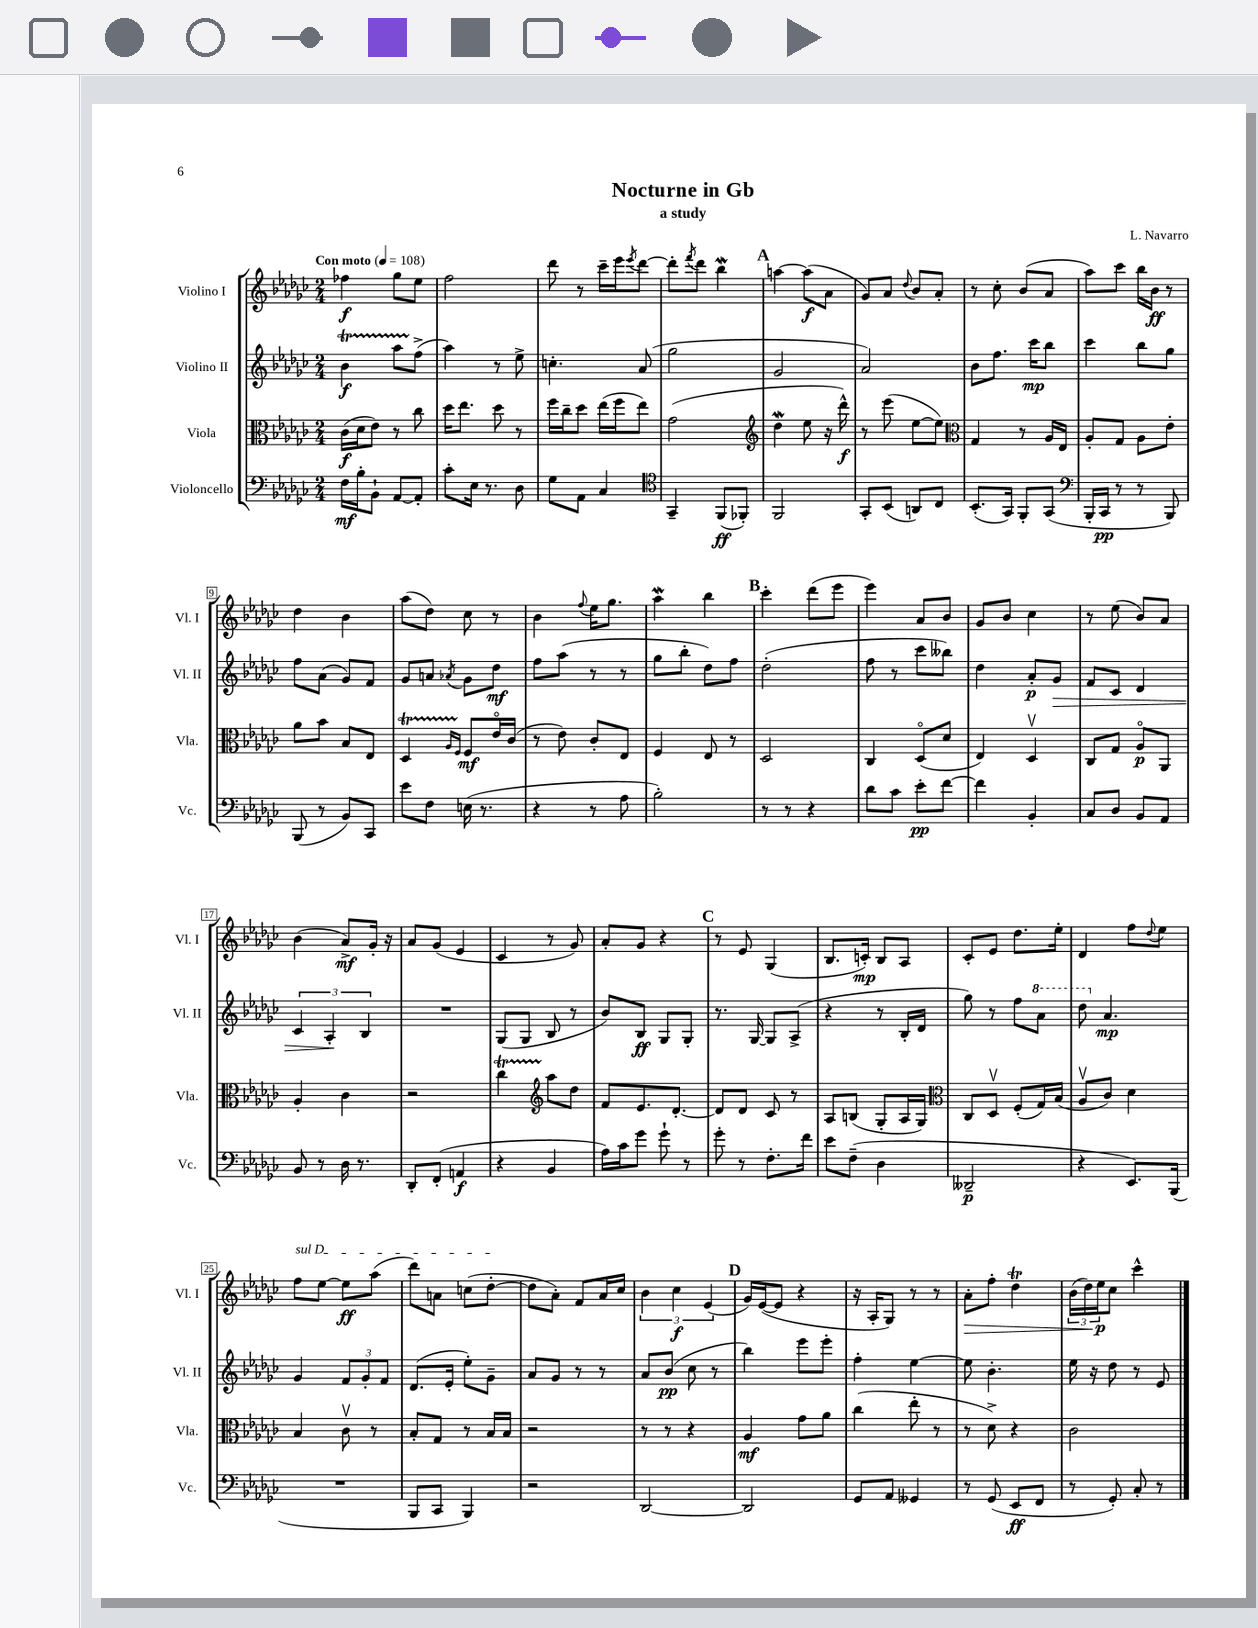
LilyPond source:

\header { title = "Nocturne in Gb" composer = "L. Navarro" subtitle = "a study" }
<<
\new StaffGroup <<
\new Staff = "s0" \with { instrumentName = "Violino I" shortInstrumentName = "Vl. I" } {
    \clef treble \key ges \major \numericTimeSignature \time 2/4 \tempo "Con moto" 4 = 108
    fes''4\f ges''8 ees''8 |
    f''2 |
    des'''8 r8 ces'''16-- ees'''16 \acciaccatura { ees'''8 } des'''8~ |
    des'''8-. \acciaccatura { f'''8 } des'''8 bes''4\mordent |
    \mark \markup { \bold "A" } a''4~ a''8\f( aes'8 |
    ges'8) aes'8 \appoggiatura { des''8 } bes'8 aes'8-. |
    r8 ces''8-. bes'8( aes'8 |
    aes''8) ces'''8 bes''16 bes'16\ff r8 |
    des''4 bes'4 |
    aes''8( des''8) ces''8 r8 |
    bes'4 \appoggiatura { f''8 } ees''16 ges''8. |
    aes''4\mordent bes''4 |
    \mark \markup { \bold "B" } ces'''4-. des'''8( ees'''8 |
    ees'''4) aes'8 bes'8 |
    ges'8 bes'8 ces''4 |
    r8 ees''8( bes'8) aes'8 |
    bes'4( aes'8->\mf) ges'16-. r16 |
    aes'8 ges'8( ees'4 |
    ces'4 r8 ges'8) |
    aes'8-. ges'8 r4 |
    \mark \markup { \bold "C" } r8 ees'8 ges4( |
    bes8. c'16-.\mp) bes8 aes8 |
    ces'8-. ees'8 des''8. ees''16-. |
    des'4 f''8 \appoggiatura { des''8 } ees''8 |
    \once \override TextSpanner.bound-details.left.text = \markup { \italic "sul D" } f''8\startTextSpan ees''8~ ees''8\ff aes''8( |
    des'''8) a'8 c''8( des''8~-.\stopTextSpan |
    des''8 aes'8-.) f'8 aes'16 ces''16 |
    \tuplet 3/2 { bes'4 ces''4\f ees'4( } |
    \mark \markup { \bold "D" } ges'16) ees'16~( ees'8 r4 |
    r16 aes16-. ges8) r8 r8 |
    aes'8-.\> f''8-. des''4\trill |
    \tuplet 3/2 { bes'16( des''16\!) ees''16\p } ces''8 ces'''4-^ \bar "|." |
}
\new Staff = "s1" \with { instrumentName = "Violino II" shortInstrumentName = "Vl. II" } {
    \clef treble \key ges \major \numericTimeSignature \time 2/4
    bes'4\startTrillSpan\f aes''8 f''8->\stopTrillSpan( |
    aes''4) r8 ees''8-> |
    c''4.-. aes'8( |
    ges''2 |
    \mark \markup { \bold "A" } ges'2 |
    aes'2) |
    bes'8 f''8. ces'''16\mp bes''8 |
    ces'''4 bes''8 ges''8 |
    f''8 aes'8( ges'8) f'8 |
    ges'8 a'8 \acciaccatura { aes'8 } ges'8 des''8\mf |
    f''8 aes''8( r8 r8 |
    ges''8 bes''8-. des''8) f''8 |
    \mark \markup { \bold "B" } des''2-.( |
    f''8 r8 ces'''8 beses''8) |
    des''4 aes'8-.\p ges'8\> |
    f'8 ces'8 des'4 |
    \tuplet 3/2 { ces'4 aes4-.\! bes4 } |
    R2 |
    ges8( ges8 bes8 r8 |
    bes'8) bes8\ff ges8 ges8-. |
    \mark \markup { \bold "C" } r8. ges16~ ges8 aes8->( |
    r4 r8 bes16-. des'16 |
    ges''8) r8 f''8 \ottava #1 aes''8 |
    des'''8 \ottava #0 aes'4.\mp |
    ges'4 \tuplet 3/2 { f'8 ges'8-. f'8 } |
    des'8.( ees'16-. ees''8-.) ges'8-- |
    aes'8 ges'8 r8 r8 |
    aes'8 bes'8\pp( ces''8 r8 |
    \mark \markup { \bold "D" } bes''4) ees'''8 ees'''8-. |
    f''4-. ees''4~ |
    ees''8 bes'4.-. |
    ees''16 r16 des''8 r8 ees'8 \bar "|." |
}
\new Staff = "s2" \with { instrumentName = "Viola" shortInstrumentName = "Vla." } {
    \clef alto \key ges \major \numericTimeSignature \time 2/4
    ces'16\f( des'16 ees'8) r8 ces''8 |
    des''16 ees''8. des''8 r8 |
    f''16 ces''16-- des''8 ees''16( f''16 ees''8) |
    ges'2( |
    \mark \markup { \bold "A" } \clef treble des''4\mordent ees''8 r16 des'''16-^\f) |
    r8 ees'''8( ees''8~ ees''8) |
    \clef alto ges4 r8 aes16 ees16 |
    aes8-. ges8 aes8 ees'8-. |
    aes'8 bes'8 bes8 ees8 |
    des4\startTrillSpan \grace { aes16 f16 } f8\stopTrillSpan\mf ees'16\flageolet ces'16( |
    r8 ees'8) ces'8-. ees8 |
    f4 ees8 r8 |
    \mark \markup { \bold "B" } des2 |
    ces4 des8\flageolet( des'8 |
    ees4) des4\upbow |
    ces8 ges8 aes8\flageolet\p aes,8 |
    aes4-. ces'4 |
    r2 |
    ces''4\startTrillSpan \clef treble aes''8\stopTrillSpan des''8 |
    f'8 ees'8. des'8.~-. |
    \mark \markup { \bold "C" } des'8 des'8 ces'8 r8 |
    aes8 b8( ges8-. aes16 ges16) |
    \clef alto ces8 des8\upbow f8-.( ges16) bes16( |
    aes8\upbow ces'8) des'4 |
    bes4 ces'8\upbow r8 |
    bes8-. ges8 r8 bes16 bes16 |
    r2 |
    r8 r8 r4 |
    \mark \markup { \bold "D" } aes4\mf ges'8 aes'8 |
    ces''4( ees''8-. r8 |
    r8 des'8->) r4 |
    ces'2 \bar "|." |
}
\new Staff = "s3" \with { instrumentName = "Violoncello" shortInstrumentName = "Vc." } {
    \clef bass \key ges \major \numericTimeSignature \time 2/4
    f16\mf bes16-. bes,8-! aes,8~ aes,8-. |
    ces'8-. ees16 r8. des8 |
    ges8 aes,8 ces4 |
    \clef tenor ges,4-- f,8\ff( fes,8-.) |
    \mark \markup { \bold "A" } f,2 |
    ges,8-. bes,8( a,8) ces8 |
    bes,8.-.( ges,16) f,8-. ges,8( |
    \clef bass bes,,16-. ces,16\pp r8 r8 bes,,8) |
    bes,,8( r8 bes,8) ces,8 |
    ees'8 f8 e16( r8. |
    r4 r8 aes8 |
    bes2-.) |
    \mark \markup { \bold "B" } r8 r8 r4 |
    des'8 ces'8 ees'8-.\pp f'8~ |
    f'4 bes,4-. |
    ces8 des8 bes,8 aes,8 |
    bes,8 r8 des16 r8. |
    des,8-. f,8-.( a,4\f |
    r4 bes,4 |
    aes16) ces'16 ges'8 ges'8-! r8 |
    \mark \markup { \bold "C" } ges'8-. r8 f8.-. f'16 |
    ees'8 f8--( des4 |
    deses,2--\p |
    r4 ees,8.) bes,,16( |
    R2 |
    bes,,8 ces,8 bes,,4) |
    r2 |
    des,2~ |
    \mark \markup { \bold "D" } des,2 |
    ges,8 aes,8 geses,4 |
    r8 ges,8( ees,8\ff f,8 |
    r8 ges,8-.) ces8-. r8 \bar "|." |
}
>>
>>
\layout { \context { \Score \override BarNumber.stencil = #(make-stencil-boxer 0.1 0.3 ly:text-interface::print) } }
